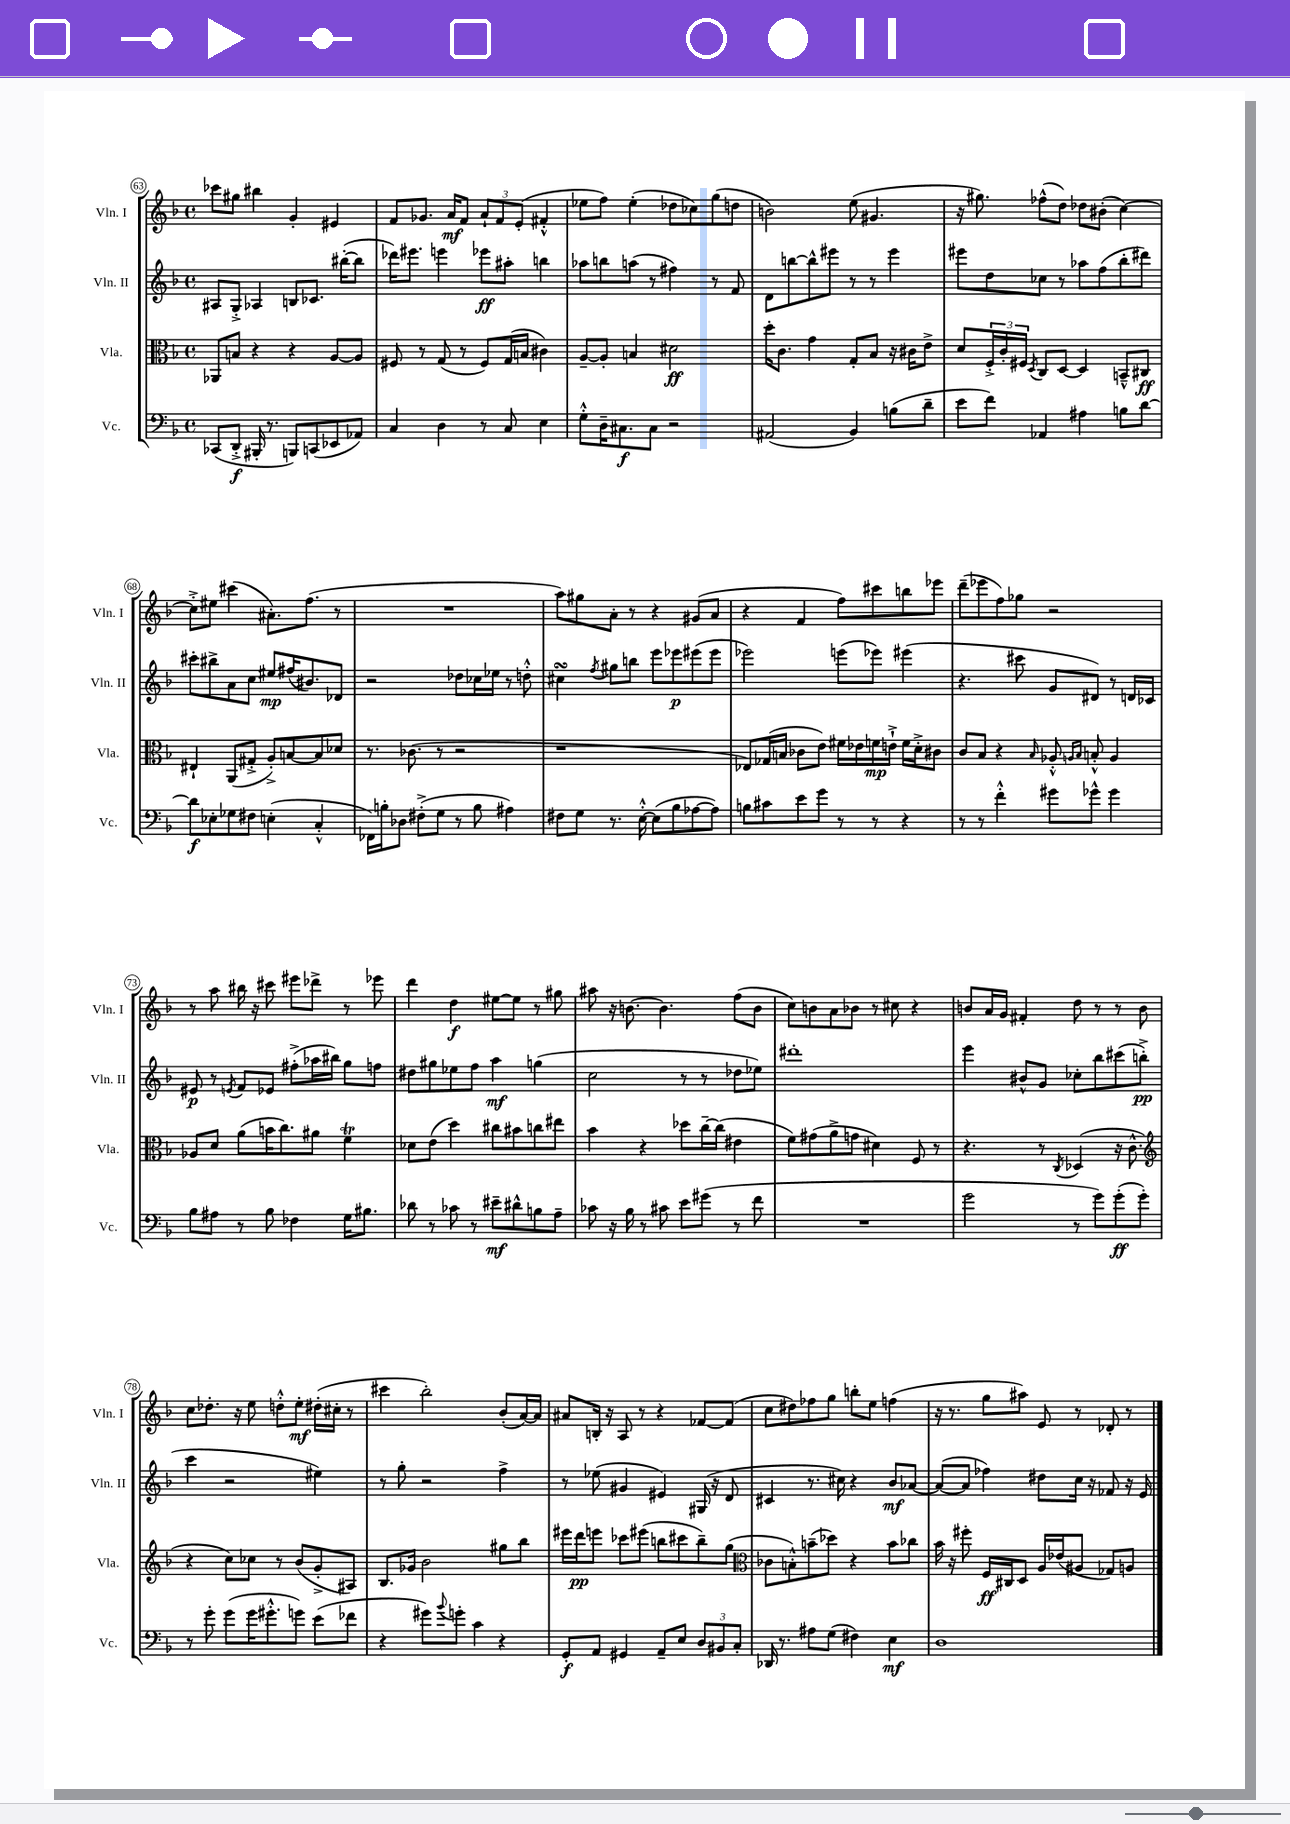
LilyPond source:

<<
\new StaffGroup <<
\new Staff = "s0" \with { instrumentName = "Vln. I" shortInstrumentName = "Vln. I" } {
    \clef treble \key f \major \defaultTimeSignature \time 4/4
    ces'''8 gis''8 bis''4 g'4-. eis'4 |
    f'8 ges'8. a'16\mf f'8 \tuplet 3/2 { a'8-! f'8 e'8-.( } fis'4-.-^ |
    ees''8 f''8) ees''4-.( des''8 ces''8) g''8( d''8 |
    b'2) e''8( gis'4. |
    r16 gis''8.) fes''8-^( d''8) des''8 bis'8-.( c''4~) |
    c''8-.-> eis''8 cis'''4( ais'8.-.) f''8.( r8 |
    R1 |
    a''8) gis''8 a'8-. r8 r4 gis'8( a'8 |
    r4 f'4 f''8) cis'''8 b''8 ees'''8 |
    d'''8--( ees'''8 f''8) ges''8 r2 |
    r8 a''8 bis''16 r16 cis'''8 eis'''8 des'''8-> r8 ees'''8 |
    d'''4 d''4\f eis''8~ eis''8 r8 gis''8 |
    ais''8 r16 b'8.~ b'4. f''8( b'8 |
    c''8) b'8 a'8 bes'8 r8 cis''8 r4 |
    b'8 a'16 g'16 fis'4-. d''8 r8 r8 b'8 |
    c''8 des''8.-. r16 e''8 d''8-.-^ e''8-.\mf dis''16-.( cis''16-. r8 |
    cis'''4 bes''2-.) bes'8-.( a'16~) a'16 |
    ais'8 b16-. r16 a8 r8 r4 fes'8~ fes'8( |
    c''8 dis''8) fes''8 g''8 b''8-. e''8 f''4( |
    r16 r8. g''8 ais''8) e'8 r8 des'8-. r8 \bar "|." |
}
\new Staff = "s1" \with { instrumentName = "Vln. II" shortInstrumentName = "Vln. II" } {
    \clef treble \key f \major \defaultTimeSignature \time 4/4
    ais8 g8-.-> aes4 b8 ces'8. bis''16~-.( bis''8 |
    des'''16) eis'''8. e'''4 ees'''8\ff ais''8-. b''4 |
    aes''8 b''8 a''8( r8 fis''4) r8 f'8 |
    d'8 b''8~ b''8-^ eis'''8 r8 r8 eis'''4 |
    eis'''8 d''8 ces''8 r8 aes''8 f''8( bes''8-. dis'''8) |
    cis'''8-. bis''8-> a'8 c''8 eis''8\mp fis''16( bis'8.) des'8 |
    r2 des''8 ces''16 ees''16 r8 d''8-.-^ |
    cis''4\turn \acciaccatura { f''8 } gis''8 b''8 e'''8 ees'''8\p eis'''8( eis'''8 |
    ees'''2) e'''8( ees'''8) eis'''4( |
    r4. cis'''8 g'8 dis'8) r8 d'16 ces'16 |
    eis'8\p r8 \acciaccatura { e'8 } f'8 ees'8 fis''8-.->( aes''16 bis''16) g''8 f''8 |
    dis''8 gis''8 ees''8 f''8 a''4\mf g''4( |
    c''2 r8 r8 des''8 ees''8) |
    dis'''1-. |
    e'''4 bis'8-^ g'8 ces''8-. bes''8 cis'''8( b''8-.->\pp |
    c'''4 r2 eis''4) |
    r8 g''8-. r2 f''4-> |
    r8 ees''8( gis'4 eis'4) gis16( r16 d'8 |
    cis'4 r8. cis''16) r4 bes'8\mf aes'8~ |
    aes'8~( aes'8 fes''4) dis''8 c''16 r16 fes'8 r16 e'16 \bar "|." |
}
\new Staff = "s2" \with { instrumentName = "Vla." shortInstrumentName = "Vla." } {
    \clef alto \key f \major \defaultTimeSignature \time 4/4
    aes,8 b8 r4 r4 a8~ a8 |
    fis8 r8 g8( r8 fis8) g16( b16 cis'4) |
    a8~-- a8-. b4 dis'2\ff |
    d''16-. c'8. g'4 g8-. bes8 r16 cis'16 e'8-> |
    d'8 \tuplet 3/2 { f16-.-> c'16-. fis16 } \acciaccatura { d8 } c8 d8~ d4 b,8---^ cis8\ff |
    eis4-! a,8( gis8-.-> a8-.->) b8~ b8 des'8 |
    r8. ces'8.( r8 r2 |
    r1 |
    ees8) ges16( b16 ces'8 e'8) fis'16 ees'16 f'16\mp e'16-!-> f'16 d'16-.-> cis'8 |
    c'8 bes8 r4 \grace { bes16 } aes8-.-^ \grace { a16 bes16 } b8-.-^ a4 |
    aes8 d'8 a'8( b'16 c''8.) ais'8 f'4\trill |
    des'8 e'8( d''4) cis''8 bis'8 c''8 eis''8 |
    bes'4 r4 des''8 c''16~-- c''16( eis'4 |
    f'8) gis'8( a'8-> g'8 dis'4) f8 r8 |
    r4. r8 \acciaccatura { c8 } des4( r16 c'8.-^ |
    \clef treble r4 c''8) ces''8 r8 bes'8( g'8-.-> ais8) |
    bes8. ges'16 bes'2 gis''8 bes''8 |
    eis'''16 d'''16\pp e'''8 ces'''8 eis'''8( b''8 cis'''8 b''8--) g''8( |
    \clef alto ces'8 b8-.-^) b'8--( des''8) r4 b'8 ces''8 |
    bes'16 r16 fis''8-. f16\ff cis16 d8 a16 ees'16( ais8 ges8) a8 \bar "|." |
}
\new Staff = "s3" \with { instrumentName = "Vc." shortInstrumentName = "Vc." } {
    \clef bass \key f \major \defaultTimeSignature \time 4/4
    ces,8( d,8-.->\f bis,,16-. r8. b,,8) c,8( ees,8 aes,8) |
    c4 d4 r8 c8 e4 |
    g8-.-^ d16-- cis8.\f cis8 r2 |
    ais,2( bes,4) b8( d'8-- |
    e'8 f'8) aes,4 ais4 b8 d'8~ |
    d'8\f ees8-. ges8 fis8 e4-.( c4-.-^ |
    fes,16) b16-. des8 fis8-.->( g8 r8 b8 ais4) |
    fis8 g8 r8. e16~-.-^ e8( bes8 aes8~ aes8) |
    b8 cis'8 e'8 g'8 r8 r8 r4 |
    r8 r8 f'4-.-^ gis'8 ges'8-^ ges'4 |
    bes8 ais8 r8 bes8 fes4 g16 bis8. |
    des'8 r8 ces'8 r8 eis'8--\mf dis'8-^ b8 a8-- |
    ces'8 r16 bes16 r8 cis'8 e'8 gis'8( r8 f'8 |
    R1 |
    g'2 r8 g'8) g'8-.\ff( g'8-.) |
    r8 g'8-. g'8( g'16 gis'8.-.-^ g'8) e'8( fes'8 |
    r4 gis'8) \appoggiatura { bes'8 } g'8-. c'4 r4 |
    g,8-.\f a,8 gis,4 a,8-- e8 \tuplet 3/2 { d8 bis,8 c8-. } |
    des,16 r8. ais8 g8( fis4) e4\mf |
    d1 \bar "|." |
}
>>
>>
\layout { \context { \Score currentBarNumber = #63 \override BarNumber.stencil = #(make-stencil-circler 0.1 0.3 ly:text-interface::print) } }
